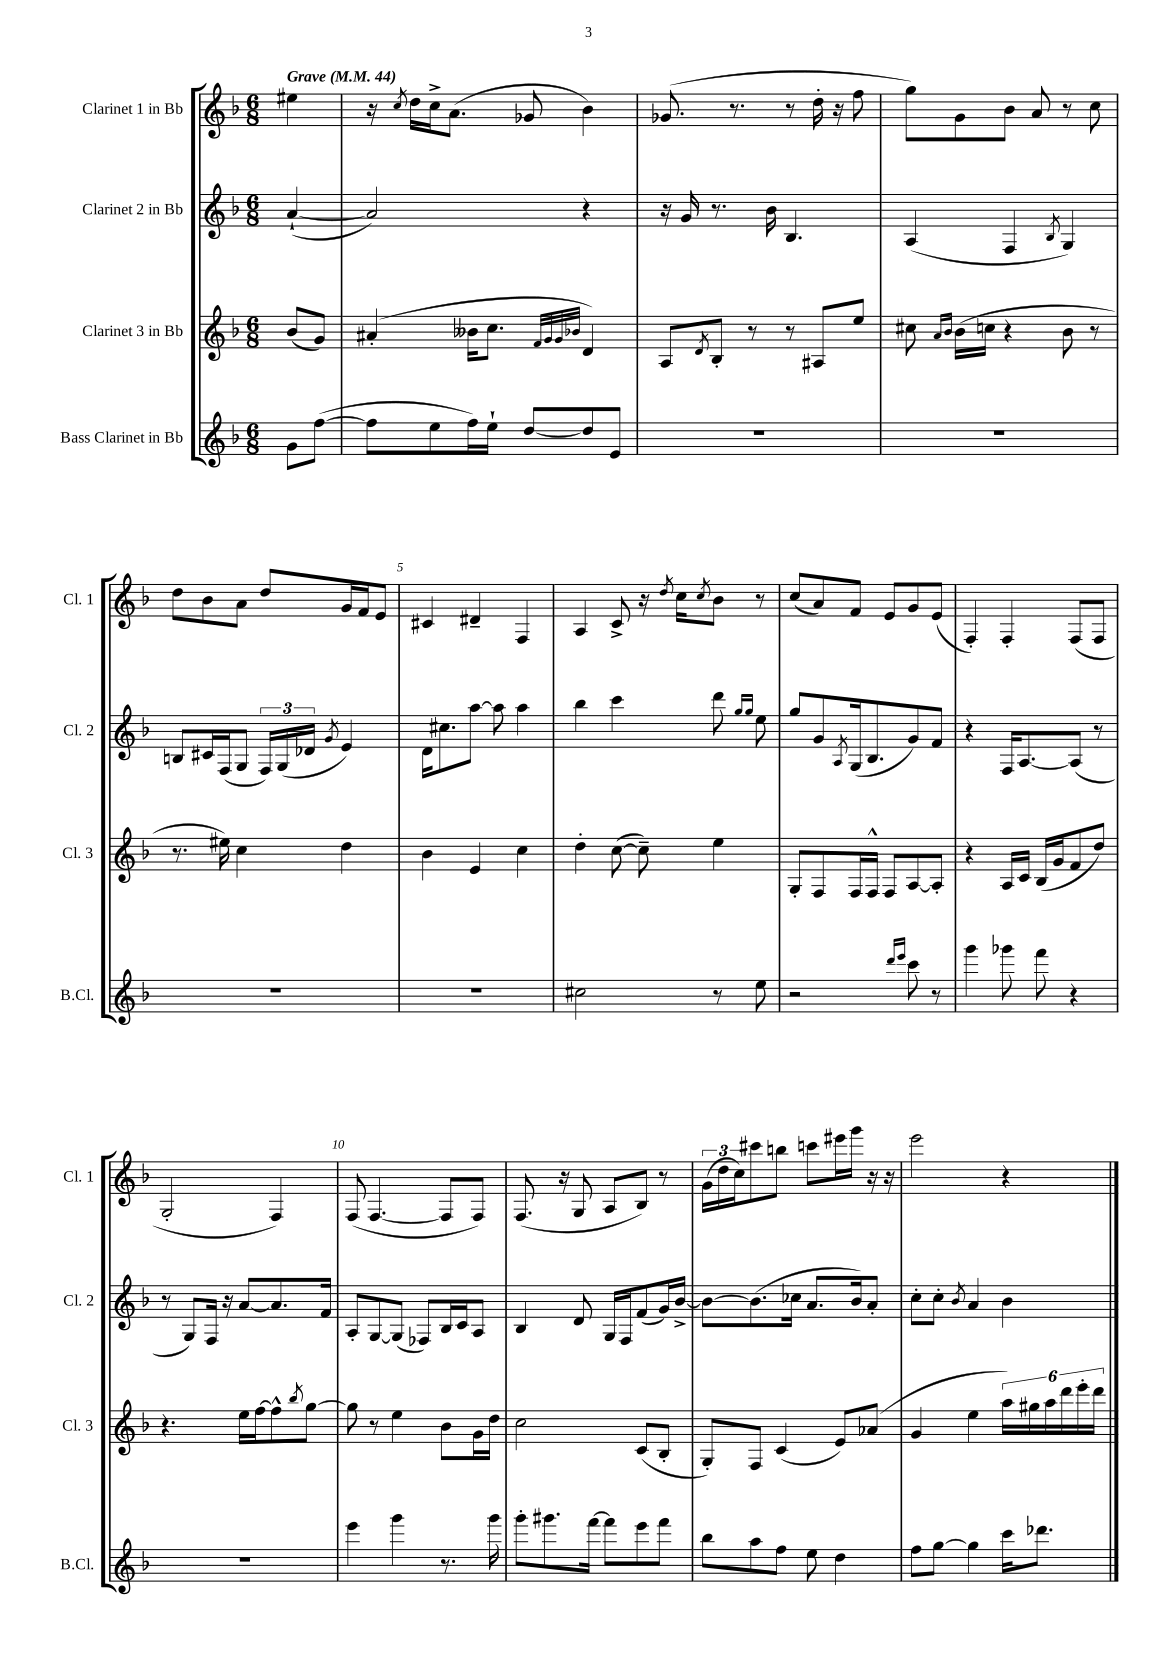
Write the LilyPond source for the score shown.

<<
\new StaffGroup <<
\new Staff = "s0" \with { instrumentName = "Clarinet 1 in Bb" shortInstrumentName = "Cl. 1" } {
    \clef treble \key f \major \numericTimeSignature \time 6/8 \partial 4 \tempo "Grave" 4 = 44
    eis''4 |
    r16 \acciaccatura { c''8 } d''16 c''16-> a'8.( ges'8 bes'4) |
    ges'8.( r8. r8 d''16-. r16 f''8 |
    g''8) g'8 bes'8 a'8 r8 c''8 |
    d''8 bes'8 a'8 d''8 g'16 f'16 e'8 |
    cis'4 dis'4-- f4 |
    a4 c'8-> r16 \acciaccatura { d''8 } c''16 \acciaccatura { c''8 } bes'8 r8 |
    c''8( a'8) f'8 e'8 g'8 e'8( |
    f4-.) f4-. f8( f8 |
    g2-. f4) |
    f8( f4.~ f8 f8) |
    f8.( r16 g8 a8 bes8) r8 |
    \tuplet 3/2 { g'16( d''16 c''16) } cis'''8 b''8 c'''8 eis'''16 g'''16 r16 r16 |
    e'''2 r4 \bar "|." |
}
\new Staff = "s1" \with { instrumentName = "Clarinet 2 in Bb" shortInstrumentName = "Cl. 2" } {
    \clef treble \key f \major \numericTimeSignature \time 6/8 \partial 4
    a'4~-!( |
    a'2) r4 |
    r16 g'16 r8. bes'16 bes4. |
    a4( f4 \acciaccatura { bes8 } g4) |
    b8 cis'16 f16( g8 \tuplet 3/2 { f16) g16( des'16 } \acciaccatura { g'8 } e'4) |
    d'16 cis''8. a''8~ a''8 a''4 |
    bes''4 c'''4 d'''8 \grace { g''16 g''16 } e''8 |
    g''8 g'8 \acciaccatura { a8 } g16( bes8. g'8) f'8 |
    r4 f16 a8.~ a8( r8 |
    r8 g8) f16 r16 a'8~ a'8. f'16 |
    a8-. g8~ g8( fes8) bes16 c'16 a8 |
    bes4 d'8 g16 f16 f'8( g'16) bes'16~-> |
    bes'8~ bes'8.( ces''16 a'8. bes'16) a'8-. |
    c''8-. c''8-. \acciaccatura { bes'8 } a'4 bes'4 \bar "|." |
}
\new Staff = "s2" \with { instrumentName = "Clarinet 3 in Bb" shortInstrumentName = "Cl. 3" } {
    \clef treble \key f \major \numericTimeSignature \time 6/8 \partial 4
    bes'8( g'8) |
    ais'4-.( beses'16 c''8. \grace { f'32 g'32 g'32 bes'32 } d'4) |
    a8 \acciaccatura { d'8 } bes8-. r8 r8 ais8 e''8 |
    cis''8 \grace { a'16 bes'16 } bes'16( c''16 r4 bes'8 r8 |
    r8. eis''16) c''4 d''4 |
    bes'4 e'4 c''4 |
    d''4-. c''8~( c''8--) e''4 |
    g8-. f8 f16 f16-^ f8 a8~ a8-. |
    r4 a16 c'16 bes16( g'16 f'8 d''8) |
    r4. e''16 f''16~ f''8-^ \acciaccatura { bes''8 } g''8~ |
    g''8 r8 e''4 bes'8 g'16 d''16 |
    c''2 c'8( bes8-. |
    g8-.) f8 c'4( e'8) aes'8( |
    g'4 e''4 \tuplet 6/4 { a''16) gis''16 a''16 d'''16 e'''16-. d'''16 } \bar "|." |
}
\new Staff = "s3" \with { instrumentName = "Bass Clarinet in Bb" shortInstrumentName = "B.Cl." } {
    \clef treble \key f \major \numericTimeSignature \time 6/8 \partial 4
    g'8 f''8~( |
    f''8 e''8 f''16) e''16-! d''8~ d''8 e'8 |
    R2. |
    R2. |
    R2. |
    R2. |
    cis''2 r8 e''8 |
    r2 \grace { d'''16 e'''16 } c'''8 r8 |
    g'''4 ges'''8 f'''8 r4 |
    R2. |
    e'''4 g'''4 r8. g'''16 |
    g'''8-. gis'''8. f'''16~ f'''8 e'''8 f'''8 |
    bes''8 a''8 f''8 e''8 d''4 |
    f''8 g''8~ g''4 c'''16 des'''8. \bar "|." |
}
>>
>>
\layout { \context { \Score \override BarNumber.break-visibility = ##(#f #t #t) barNumberVisibility = #(every-nth-bar-number-visible 5) } }
